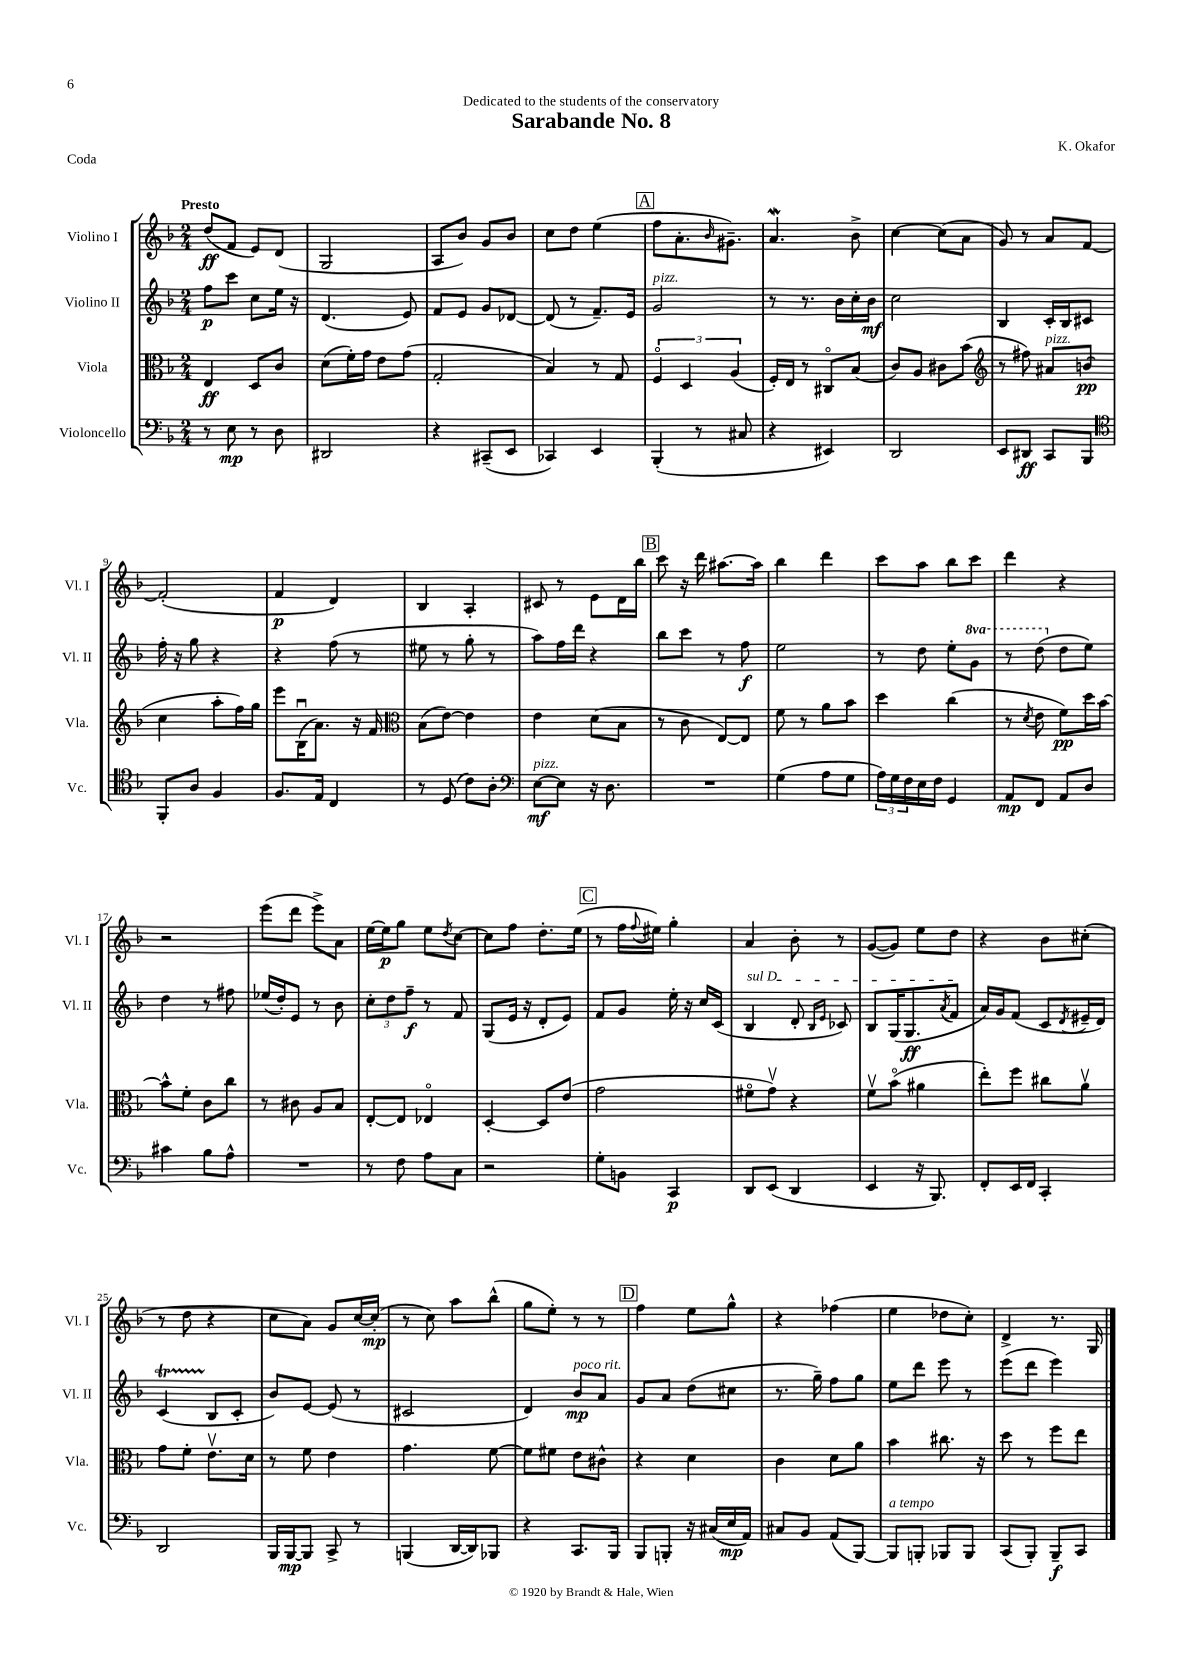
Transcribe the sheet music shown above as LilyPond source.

\header { title = "Sarabande No. 8" composer = "K. Okafor" dedication = "Dedicated to the students of the conservatory" piece = "Coda" }
<<
\new StaffGroup <<
\new Staff = "s0" \with { instrumentName = "Violino I" shortInstrumentName = "Vl. I" } {
    \clef treble \key f \major \numericTimeSignature \time 2/4 \tempo "Presto"
    d''8\ff( f'8 e'8) d'8( |
    g2 |
    a8 bes'8) g'8 bes'8 |
    c''8 d''8 e''4( |
    \mark \markup { \box "A" } f''8 a'8.-. \grace { bes'16 } gis'8.--) |
    a'4.\mordent bes'8-> |
    c''4~ c''8( a'8 |
    g'8) r8 a'8 f'8~ |
    f'2-.( |
    f'4\p d'4) |
    bes4 a4-. |
    cis'8 r8 e'8 d'16 bes''16 |
    \mark \markup { \box "B" } c'''8 r16 d'''16 ais''8.~ ais''16 |
    bes''4 d'''4 |
    c'''8 a''8 bes''8 c'''8 |
    d'''4 r4 |
    r2 |
    e'''8( d'''8 e'''8->) a'8 |
    e''16~ e''16\p g''8 e''8 \acciaccatura { d''8 } c''8~ |
    c''8 f''8 d''8.-. e''16( |
    \mark \markup { \box "C" } r8 f''16 \appoggiatura { f''8 } eis''16) g''4-. |
    a'4 bes'8-. r8 |
    g'8~( g'8) e''8 d''8 |
    r4 bes'8 cis''8-.( |
    r8 d''8 r4 |
    c''8 a'8) g'8 c''16~ c''16-.\mp( |
    r8 c''8) a''8 bes''8-^( |
    g''8 e''8-.) r8 r8 |
    \mark \markup { \box "D" } f''4 e''8 g''8-^ |
    r4 fes''4( |
    e''4 des''8 c''8-.) |
    d'4-> r8. g16 \bar "|." |
}
\new Staff = "s1" \with { instrumentName = "Violino II" shortInstrumentName = "Vl. II" } {
    \clef treble \key f \major \numericTimeSignature \time 2/4 \set Staff.ottavationMarkups = #ottavation-simple-ordinals
    f''8\p c'''8 c''8 e''16 r16 |
    d'4.( e'8) |
    f'8 e'8 g'8 des'8~ |
    des'8( r8 f'8.--) e'16 |
    \mark \markup { \box "A" } g'2^\markup { \italic "pizz." } |
    r8 r8. bes'16 c''16-. bes'16\mf |
    c''2 |
    bes4 c'16-. bes16 cis'8 |
    f''16-. r16 g''8 r4 |
    r4 f''8( r8 |
    eis''8 r8 g''8-. r8 |
    a''8) f''16 d'''16 r4 |
    \mark \markup { \box "B" } bes''8 c'''8 r8 f''8\f |
    e''2 |
    r8 d''8 e''8-. \ottava #1 g''8 |
    r8 d'''8( \ottava #0 d''8 e''8) |
    d''4 r8 fis''8 |
    ees''16( d''16-.) e'8 r8 bes'8 |
    \tuplet 3/2 { c''8-. d''8 f''8--\f } r8 f'8 |
    g8( e'16 r16 d'8-. e'8) |
    \mark \markup { \box "C" } f'8 g'8 e''16-. r16 c''16 c'16( |
    \once \override TextSpanner.bound-details.left.text = \markup { \italic "sul D" } bes4\startTextSpan d'8-. \grace { bes16 e'16 } ces'8) |
    bes8 g16( g8.\ff \acciaccatura { a'8 } f'8\stopTextSpan |
    a'16) g'16 f'8( c'8 \acciaccatura { d'8 } eis'16-- d'16) |
    c'4\startTrillSpan( bes8\stopTrillSpan c'8-. |
    bes'8) e'8~ e'8( r8 |
    cis'2 |
    d'4) bes'8\mp^\markup { \italic "poco rit." } a'8 |
    \mark \markup { \box "D" } g'8 a'8 d''8( cis''8 |
    r8. g''16--) f''8 g''8 |
    e''8 d'''8 e'''8 r8 |
    e'''8( d'''8 e'''4) \bar "|." |
}
\new Staff = "s2" \with { instrumentName = "Viola" shortInstrumentName = "Vla." } {
    \clef alto \key f \major \numericTimeSignature \time 2/4
    e4\ff d8 c'8 |
    d'8( f'16-.) g'16 e'8 g'8( |
    g2-. |
    bes4) r8 g8 |
    \mark \markup { \box "A" } \tuplet 3/2 { f4\flageolet d4 a4( } |
    f16-.) e16 r8 cis8\flageolet bes8( |
    c'8) a8 cis'8 bes'8( |
    \clef treble r8 fis''8) ais'8^\markup { \italic "pizz." } b'8\pp( |
    c''4 a''8-. f''16) g''16 |
    e'''8 bes16\downbow( a'8.) r16 f'16 |
    \clef alto bes8( e'8~) e'4 |
    e'4 d'8( bes8 |
    \mark \markup { \box "B" } r8 c'8 e8~) e8 |
    f'8 r8 a'8 bes'8 |
    d''4 c''4( |
    r8 \acciaccatura { d'8 } e'8 f'8\pp) d''16 bes'16~ |
    bes'8-^ f'8-. c'8 c''8 |
    r8 cis'8 a8 bes8 |
    e8~-. e8 ees4\flageolet |
    d4~-. d8 e'8( |
    \mark \markup { \box "C" } g'2 |
    fis'8\flageolet g'8\upbow) r4 |
    f'8\upbow bes'8\flageolet( ais'4 |
    e''8-.) f''8 cis''8 a'8\upbow |
    g'8 f'8-. e'8.\upbow d'16 |
    r8 f'8 e'4 |
    g'4. f'8~ |
    f'8 fis'8 e'8 cis'8-^ |
    \mark \markup { \box "D" } r4 d'4 |
    c'4 d'8 a'8 |
    bes'4 cis''8. r16 |
    d''8 r8 f''8 e''8 \bar "|." |
}
\new Staff = "s3" \with { instrumentName = "Violoncello" shortInstrumentName = "Vc." } {
    \clef bass \key f \major \numericTimeSignature \time 2/4
    r8 e8\mp r8 d8 |
    dis,2 |
    r4 cis,8--( e,8 |
    ces,4) e,4 |
    \mark \markup { \box "A" } bes,,4-.( r8 cis8 |
    r4 eis,4) |
    d,2 |
    e,8 dis,8\ff c,8 bes,,8 |
    \clef tenor f,8-. a8 f4 |
    f8. e16 c4 |
    r8 d8( c'8) a8-. |
    \clef bass e8~\mf^\markup { \italic "pizz." } e8 r16 d8. |
    \mark \markup { \box "B" } R2 |
    g4( a8 g8 |
    \tuplet 3/2 { a16) g16 f16 } e16 f16 g,4 |
    a,8\mp f,8 a,8 d8 |
    cis'4 bes8 a8-^ |
    R2 |
    r8 f8 a8 c8 |
    r2 |
    \mark \markup { \box "C" } g8-. b,8 c,4\p |
    d,8 e,8( d,4 |
    e,4 r16 bes,,8.) |
    f,8-. e,16 f,16 c,4-. |
    d,2 |
    bes,,16 bes,,16~\mp bes,,8 c,8-> r8 |
    b,,4( d,16~ d,16) bes,,8 |
    r4 c,8. bes,,16 |
    \mark \markup { \box "D" } bes,,8 b,,8-. r16 cis16( e16\mp a,16) |
    cis8 bes,8 a,8( bes,,8~) |
    bes,,8^\markup { \italic "a tempo" } b,,8-. bes,,8 bes,,8 |
    c,8( bes,,8-.) bes,,8--\f c,8 \bar "|." |
}
>>
>>
